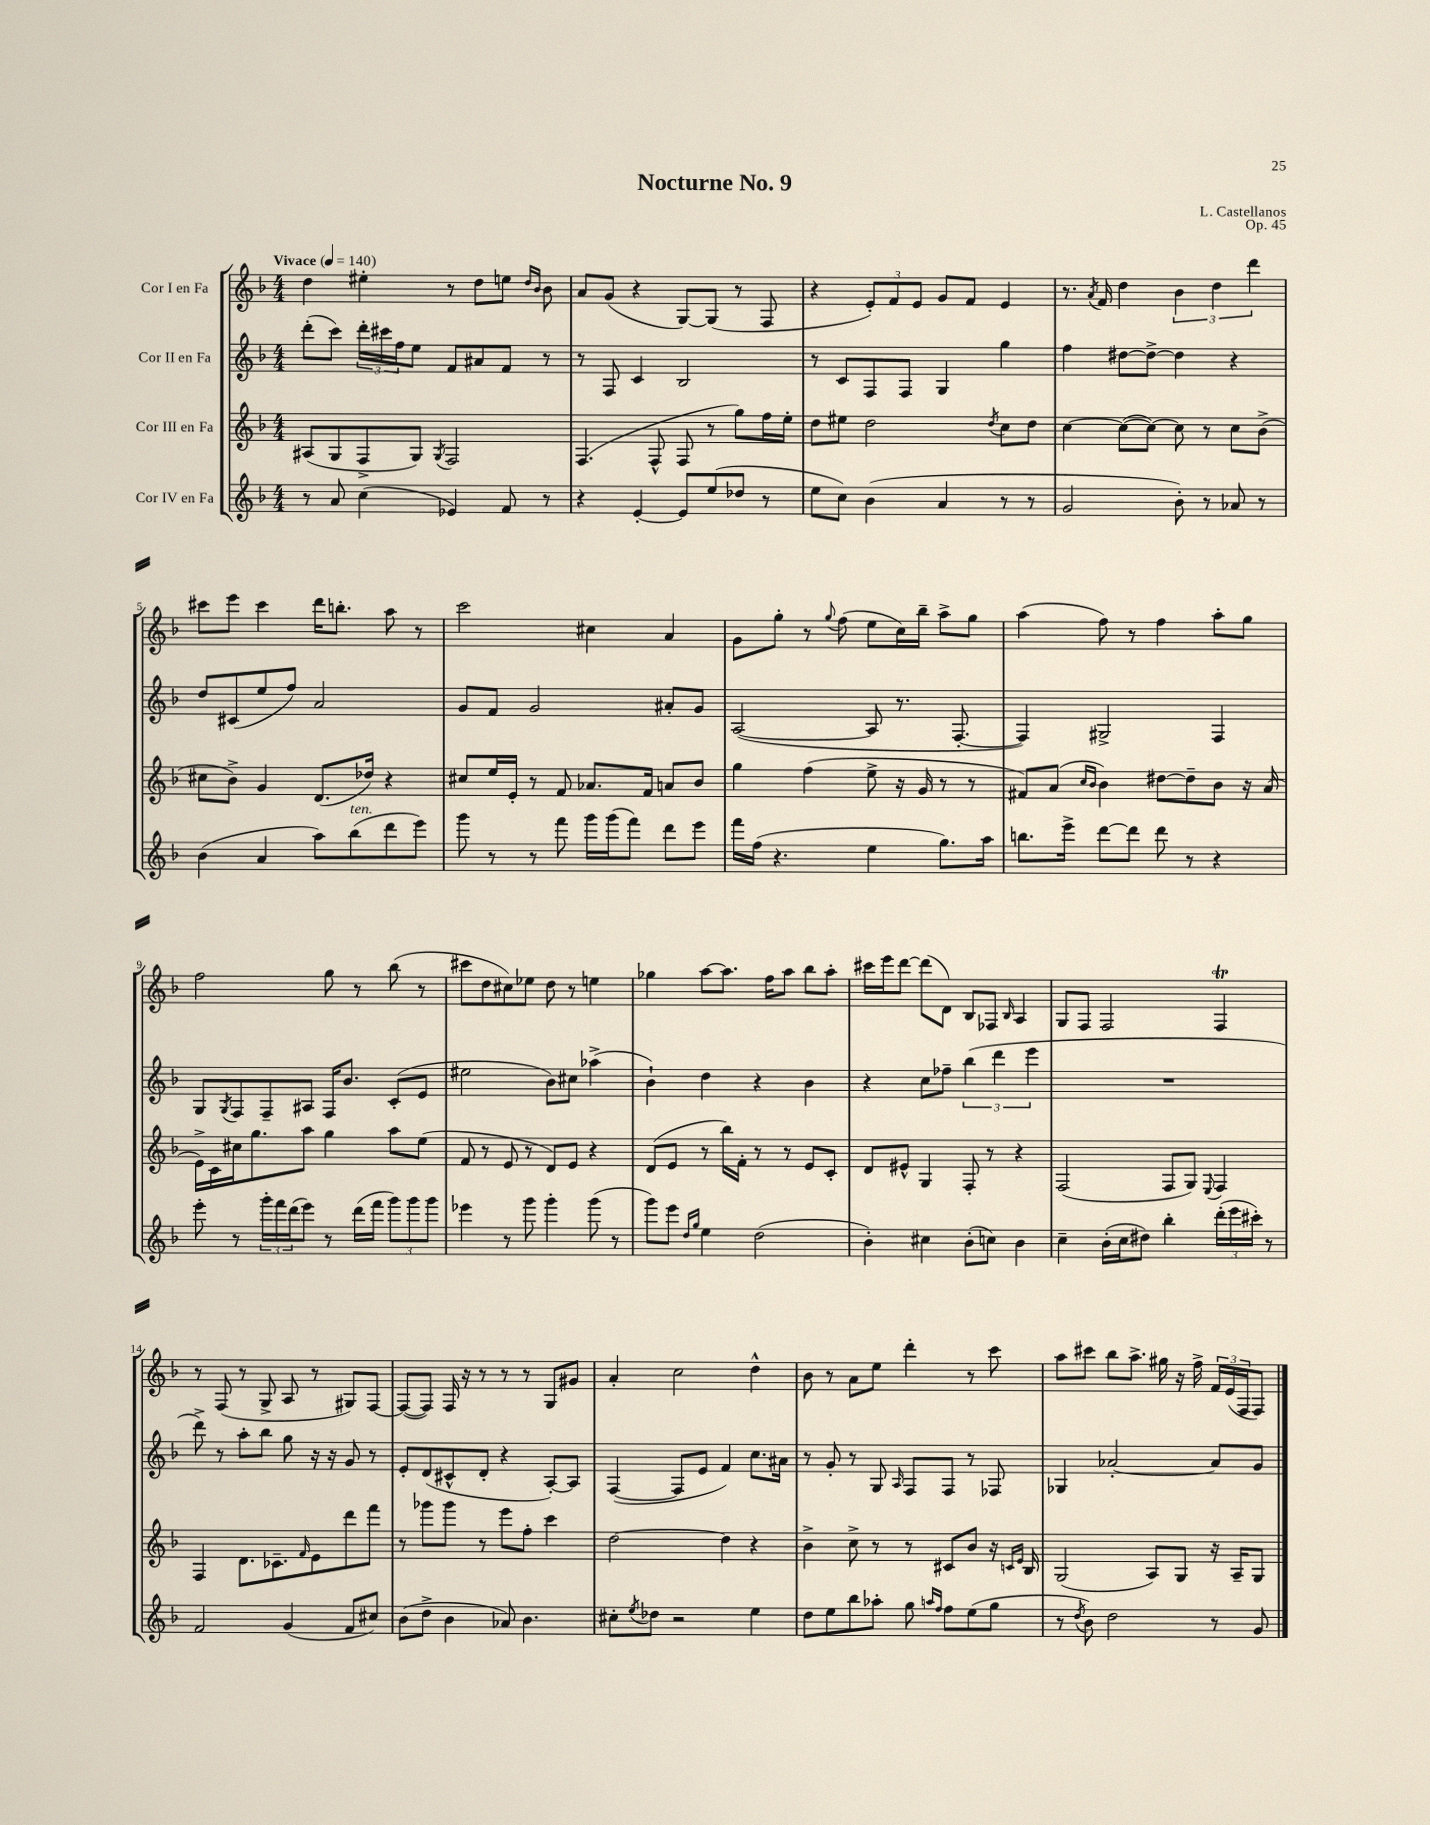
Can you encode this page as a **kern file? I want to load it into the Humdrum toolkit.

**kern	**kern	**kern	**kern
*part4	*part3	*part2	*part1
*staff4	*staff3	*staff2	*staff1
*I"Cor IV en Fa	*I"Cor III en Fa	*I"Cor II en Fa	*I"Cor I en Fa
*clefG2	*clefG2	*clefG2	*clefG2
*k[b-]	*k[b-]	*k[b-]	*k[b-]
*M4/4	*M4/4	*M4/4	*M4/4
*MM140	*MM140	*MM140	*MM140
=1	=1	=1	=1
!	!	!	!LO:TX:a:B:t=Vivace
8r	(8A#X/L	(8ddd'\L	4dd\
8a/	8G/	8ccc\J)	.
(4cc\	8F^/	24ddd'\LL	4ee#X'\
.	.	24ccc#X\	.
.	.	24ff\J	.
.	8G/J)	8ee\J	.
.	8qG/	.	.
4e-X/)	2F/	8f/L	8r
.	.	8a#X/	8dd\L
8f/	.	8f/J	8een\J
.	.	.	16qqdd/LL
.	.	.	16qqb-/JJ
8r	.	8r	8b-\
=2	=2	=2	=2
4r	(4.F/	8r	8a/L
.	.	8F/	(8g/J
[4e'/	.	4c/	4r
.	8F^^/	.	.
8e/L]	8F/	2B-/	[8G/L)
(8ee/	8r	.	(8G/J]
8dd-X/J	8gg\L)	.	8r
8r	16ff\L	.	8F/
.	16ee'\JJ	.	.
=3	=3	=3	=3
8ee\L	8dd\L	8r	4r
8cc\J)	8ee#X\J	8c/L	.
(4b-\	2dd\	8F/	12e'/L)
.	.	.	12f/
.	.	8F/J	.
.	.	.	12e/J
4a/	.	4G/	8g/L
.	.	.	8f/J
.	8qdd/	.	.
8r	8cc\L	4gg\	4e/
8r	8dd\J	.	.
=4	=4	=4	=4
2g/	[4cc\	4ff\	8.r
.	.	.	8qa/
.	.	.	16f/
.	(8cc\L_	[8dd#X\L	4dd\
.	8cc\J_)	8dd#^\J_	.
8b-'\)	8cc\]	4dd#\]	6b-\
8r	8r	.	.
.	.	.	6dd\
8a-X/	8cc\L	4r	.
.	.	.	6ddd\
8r	(8b-^\J	.	.
!!LO:LB:g=z
=5	=5	=5	=5
(4b-\	8cc#X\L	8dd/L	8ccc#X\L
.	8b-^\J)	(8c#X/	8eee\J
4a/	4g/	8ee/	4ccc#\
.	.	8ff/J)	.
8aa\L)	(8.d/L	2a/	16ddd\KL
.	.	.	8.bbn'\J
!LO:TX:a:i:t=ten.	!	!	!
(8bb-\	.	.	.
.	16dd-X/Jk)	.	.
8ddd\	4r	.	8aa\
8eee\J)	.	.	8r
=6	=6	=6	=6
8ggg\	8cc#X/L	8g/L	2ccc\
8r	16ee/L	8f/J	.
.	16e'/JJ	.	.
8r	8r	2g/	.
8fff\	8f/	.	.
16ggg\LL	8.a-X/L	.	4cc#X\
(16ggg\J	.	.	.
8fff\J)	.	.	.
.	16f/Jk	.	.
8ddd\L	8an/L	8a#X'/L	4a/
8eee\J	8b-/J	8g/J	.
=7	=7	=7	=7
16fff\LL	4gg\	([2A/	8g\L
(16ff\JJ	.	.	.
4.r	.	.	8gg'\J
.	(4ff\	.	8r
.	.	.	8qqgg/
.	.	.	(8ff\
4ee\	8ee^\	8A/]	8ee\L
.	16r	8.r	16cc\L)
.	16g/	.	16bb-~\JJ
8.gg\L)	8r	.	8aa^\L
.	.	[8.F'/	.
.	8r	.	8gg\J
16aa\Jk	.	.	.
=8	=8	=8	=8
8.bbn\L	8f#X/L)	4F/])	(4aa\
.	(8a/J	.	.
16eee^\Jk	.	.	.
.	16qqcc/LL	.	.
.	16qqb-/JJ	.	.
[8ddd\L	4b-\)	2G#X^/	8ff\)
8ddd\J]	.	.	8r
8ddd\	[8dd#X\L	.	4ff\
8r	8dd#~\]	.	.
4r	8b-\J	4F/	8aa'\L
.	16r	.	8gg\J
.	(16a/	.	.
!!LO:LB:g=z
=9	=9	=9	=9
8eee'\	16e^\LL)	8G/L	2ff\
.	16c\	.	.
.	.	8qG/	.
8r	16cc#X\J	8F/	.
.	8.gg\	.	.
24ggg'\LL	.	8F~/	.
24fff\	.	.	.
(24ddd\J	.	.	.
8eee\J)	8aa\J	8A#X/J	.
8r	4gg\	16F/KL	8gg\
.	.	8.b-/J	.
(16ddd\LL	.	.	8r
16fff\JJ	.	.	.
12ggg\L)	8aa\L	(8c'/L	(8bb-\
12ggg\	.	.	.
.	(8ee\J	8e/J	8r
12ggg\J	.	.	.
=10	=10	=10	=10
4eee-X\	8f/	2ee#X\	8ccc#X\L
.	8r	.	8dd\
8r	8e/	.	8cc#X\)
8ggg\	8r	.	8ee-X\J
4ggg'\	8d/L)	8b-\L)	8dd\
.	8e/J	8cc#X\J	8r
(8ggg\	4r	(4aa-X^\	4een\
8r	.	.	.
=11	=11	=11	=11
8ggg\L)	(8d/L	4b-`\)	4gg-X\
8eee\J	8e/J	.	.
16qqdd/LL	.	.	.
16qqgg/JJ	.	.	.
4ee\	8r	4dd\	[8aa\L
.	16bb-\LL)	.	8.aa\J]
.	16f'\JJ	.	.
(2dd\	8r	4r	.
.	.	.	16ff\KL
.	8r	.	8aa\J
.	8e/L	4b-\	8bb-\L
.	8c'/J	.	8aa'\J
=12	=12	=12	=12
4b-'\)	8d/L	4r	16ccc#X\LL
.	.	.	16eee\J
.	8e#X^^/J	.	[8ddd\J
4cc#X\	4G/	8cc\L	(8ddd\L]
.	.	8ff-X~\J	8d\J)
(8b-'\L	8F'/	(6bb-\	8B-/L
8ccn\J)	8r	.	8F-X/J
.	.	6ddd\	.
.	.	.	16qqB-/
4b-\	4r	.	4A/
.	.	6eee\	.
=13	=13	=13	=13
4cc~\	(2F/	1r	8G/L
.	.	.	8F/J
(16b-'\LL	.	.	2F/
16cc\J	.	.	.
8dd#X\J)	.	.	.
4bb-'\	8F/L	.	.
.	8G/J)	.	.
.	8qqE/	.	.
(24ddd'\LL	4F/	.	4FT/
24eee\	.	.	.
24ccc#X'\JJ)	.	.	.
8r	.	.	.
!!LO:LB:g=z
=14	=14	=14	=14
2f/	4F/	8ddd^\)	8r
.	.	8r	(8F/
.	8.d\L	8aa'\L	8r
.	.	8bb-\J	8G^/
.	8.c-X~\	.	.
(4g/	.	8gg\	8A/
.	16qqf/	.	.
.	8e\	16r	8r
.	.	16r	.
8f/L	8ddd\	8g/	8G#X/L)
8cc#X/J)	8fff\J	8r	[8F/J
=15	=15	=15	=15
(8b-\L	8r	8e'/L	(8F/L_
8dd^\J	8ggg-X\L	(8d/	8F/J])
4b-\	8ggg-\J	8c#X^^/	16F/
.	.	.	16r
.	8r	8d'/J	8r
8a-X/)	8eee\L	4r	8r
4.b-\	8ff'\J	.	8r
.	4ccc\	[8A'/L)	8G/L
.	.	8A/J]	8g#X/J
=16	=16	=16	=16
8cc#X'\L	[2dd\	([4F/	4a'/
8qee/	.	.	.
8dd-X\J	.	.	.
2r	.	8F/L]	2cc\
.	.	8e/J	.
.	4dd\]	4f/)	.
4ee\	4r	8.cc\L	4dd^^\
.	.	16a#X\Jk	.
=17	=17	=17	=17
8dd\L	4b-^\	8r	8b-\
8ee\	.	8g'/	8r
8bb-\	8cc^\	8r	8a\L
8aa-X'\J	8r	8G/	8ee\J
.	.	16qqA/	.
8gg\	8r	8F/L	4ddd'\
16qqaan/LL	.	.	.
16qqff/JJ	.	.	.
8ff\L	8c#X/L	8F/J	.
(8ee\	8b-/J	8r	8r
8gg\J	16r	8F-X/	8ccc\
.	16qqcn/LL	.	.
.	16qqe/JJ	.	.
.	16B-/	.	.
=18	=18	=18	=18
8r	(2G/	4G-X/	8aa\L
8qdd/	.	.	.
8b-\)	.	.	8ccc#X\J
2dd\	.	[2a-X'/	8bb-\L
.	.	.	8.aa^\J
.	8A/L)	.	.
.	.	.	16gg#X\
.	8G/J	.	16r
.	.	.	16ff^\
8r	16r	8a-/L]	24f/LL
.	.	.	(24e/
.	16A~/KL	.	.
.	.	.	24F/J
8g/	8G/J	8g/J	8F/J)
==	==	==	==
*-	*-	*-	*-
